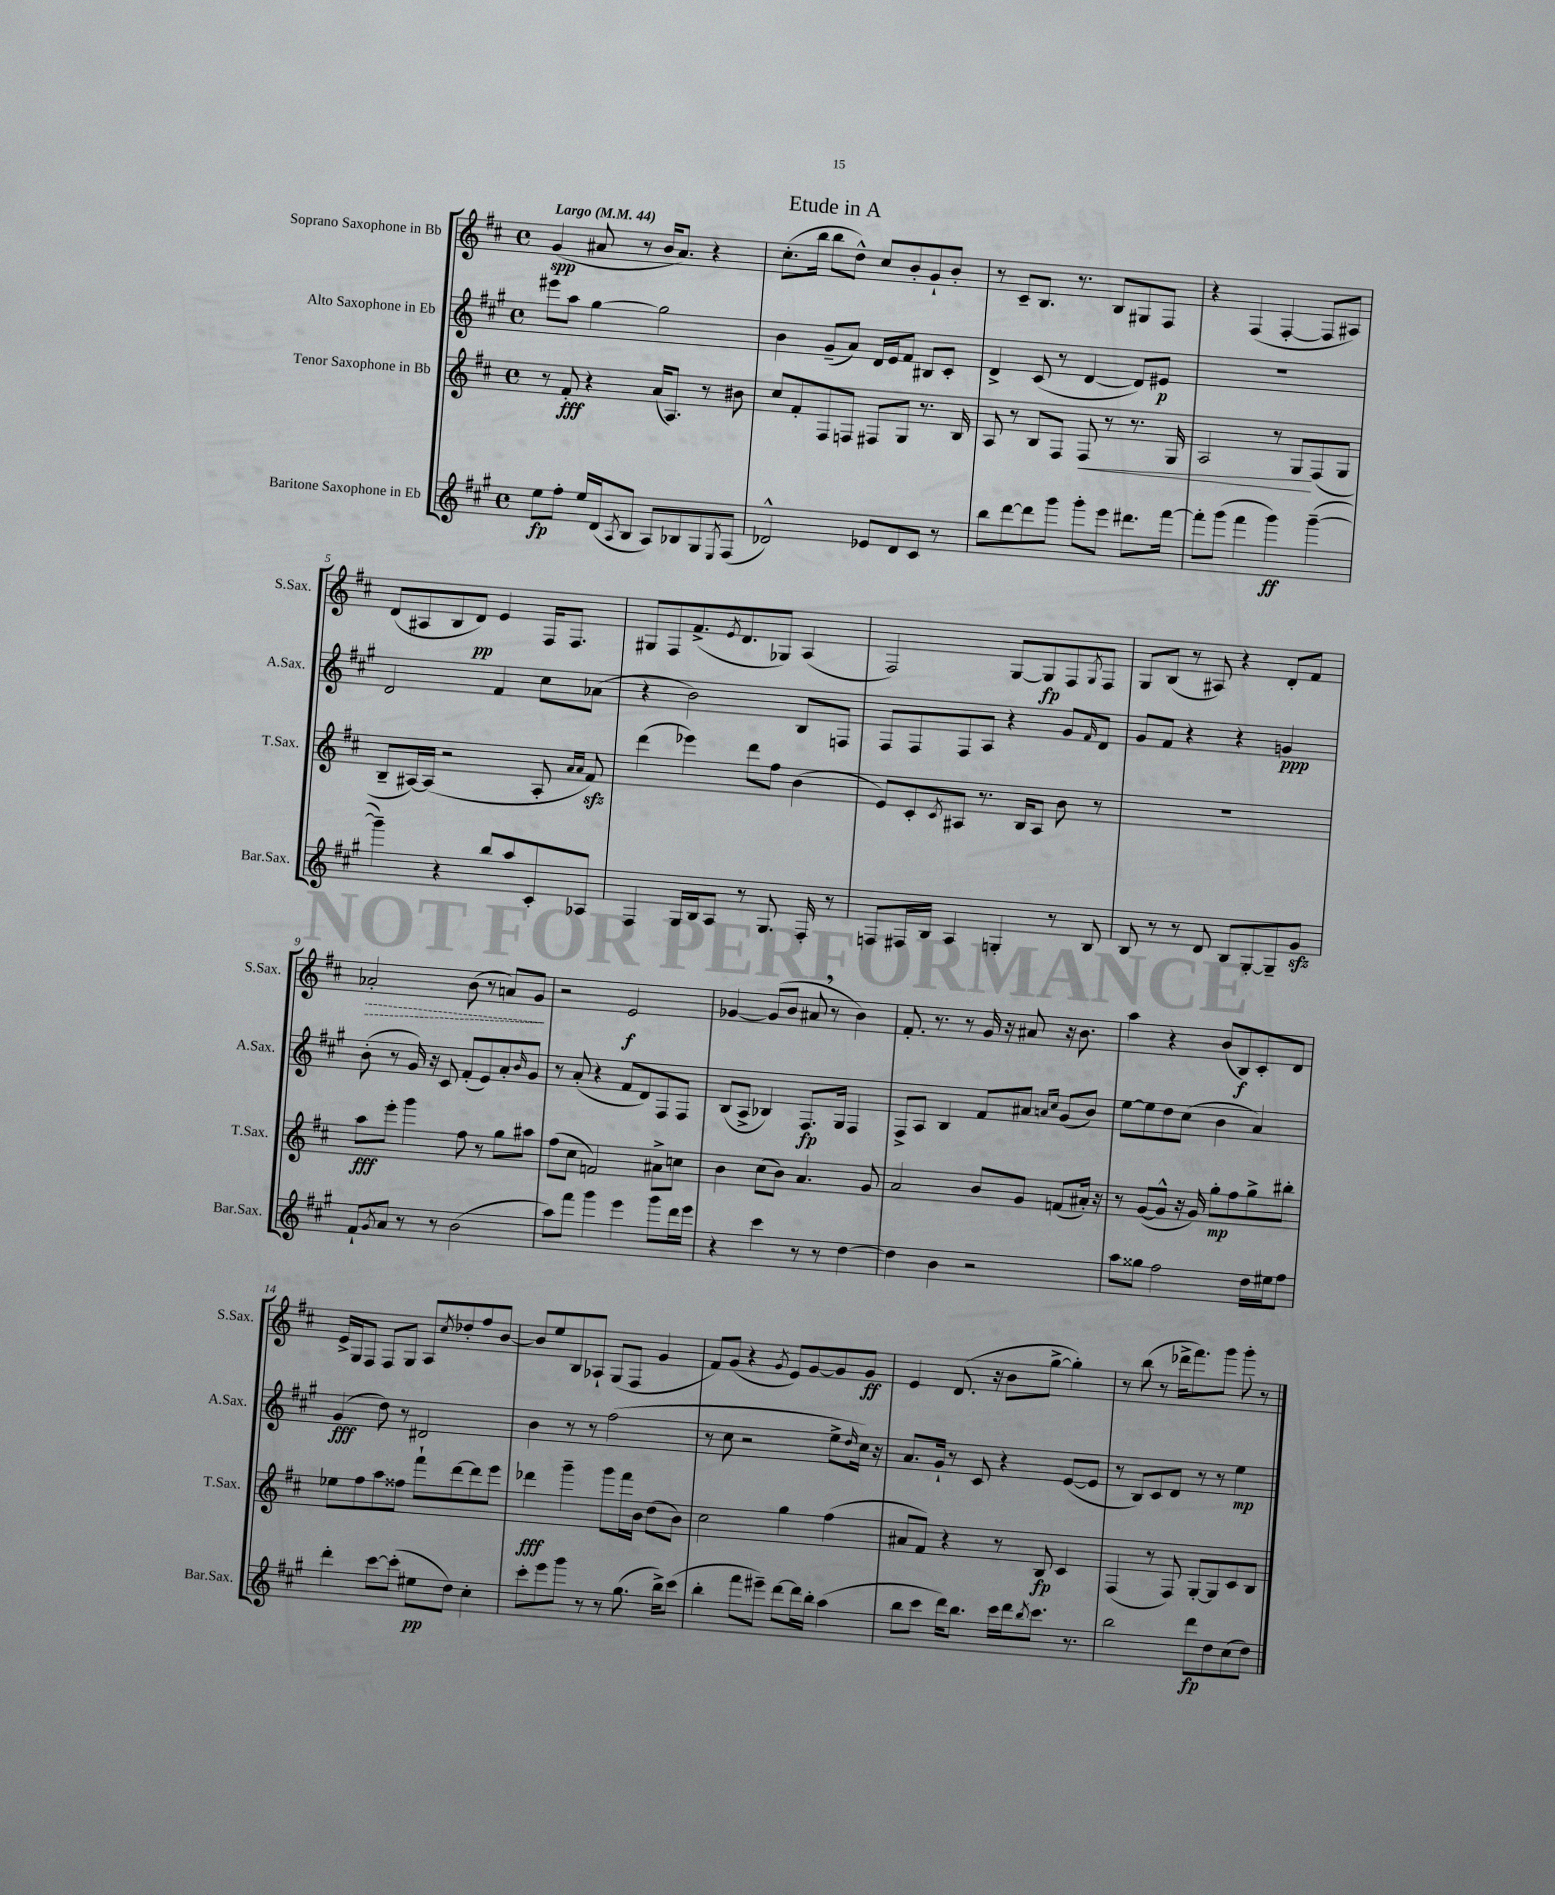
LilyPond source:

\header { title = "Etude in A" }
<<
\new StaffGroup <<
\new Staff = "s0" \with { instrumentName = "Soprano Saxophone in Bb" shortInstrumentName = "S.Sax." } {
    \clef treble \key d \major \defaultTimeSignature \time 4/4 \tempo "Largo" 4 = 44
    g'4\spp( ais'8 r8 b'16 ais'8.) r4 |
    cis''8.-.( b''16 b''8 d''8-^) cis''8 b'8-. g'8-! b'8-. |
    r8 cis'8-- b8. r8. b8 gis8 fis8 |
    r4 fis4( fis4~-. fis8 ais8) |
    d'8( ais8 b8 d'8\pp) e'4 fis16 fis8. |
    gis8 fis8 fis'8.->( \acciaccatura { e'8 } d'8. ges8) a4( |
    fis2) g8~ g8\fp fis8 \acciaccatura { g8 } fis8 |
    g8 b8( r8 ais8) r4 d'8-. fis'8 |
    \once \override Hairpin.style = #'dashed-line aes'2-.\> b'8( r8 a'8) g'8\! |
    r2 e'2\f |
    ges'4~ ges'8( b'8 ais'8 \breathe r8 b'4) |
    fis'8.-. r8. r8 g'16 r16 ais'8 r16 b'8. |
    a''4 r4 b'8( b8\f) cis'8-. d'8 |
    e'16-> g16 fis8 fis8 g8 a8 \acciaccatura { cis''8 } des''8-. fis''8 b'8~ |
    b'8 e''8 b8 aes8-! g8( fis8 g'4 |
    fis'8) g'8( r4 \acciaccatura { g'8 } e'8) g'8~ g'8 g'8\ff |
    e'4 d'8.( r16 b'8 g''8~-> g''4-.) |
    r8 b''8( r8 des'''16-> fis'''8.) g'''8 g'''8-. r8 \bar "|." |
}
\new Staff = "s1" \with { instrumentName = "Alto Saxophone in Eb" shortInstrumentName = "A.Sax." } {
    \clef treble \key a \major \defaultTimeSignature \time 4/4
    eis'''8 a''8 gis''4~ gis''2 |
    b'4 gis'8--( a'8) d'16 e'16 fis'8 bis8 cis'8-. |
    d'4-> cis'8( r8 d'4~ d'8) eis'8\p |
    R1 |
    d'2 fis'4 cis''8 aes'8( |
    r4 b'2) b8 f8 |
    fis8 fis8 fis8 a8 r4 gis'8 \grace { fis'16 } d'8 |
    gis'8 fis'8 r4 r4 g'4\ppp |
    b'8-.( r8 gis'16) r16 cis'8 fis'8-.( e'8) a'8-. \grace { b'16 } gis'8 |
    r8 a'8-.( r4 fis'8 d'8) fis8 fis8 |
    b8( a8-> bes4) fis8.\fp gis16 fis4 |
    fis8-> a8 b4 fis'8 ais'8 \grace { a'16 cis''16 } gis'8( b'8) |
    e''8~ e''8 d''8 cis''8( b'4 a'4) |
    gis'4\fff( d''8) r8 dis'2 |
    b'4 r8 r8 fis''2( |
    r8 cis''8 r2 e''8-> \grace { d''16 } cis''16) r16 |
    a'8. gis'16-! r8 cis'8 r4 e'8~( e'8 |
    r8 b8) cis'8 d'8 r8 r8 e''4\mp \bar "|." |
}
\new Staff = "s2" \with { instrumentName = "Tenor Saxophone in Bb" shortInstrumentName = "T.Sax." } {
    \clef treble \key d \major \defaultTimeSignature \time 4/4
    r8 fis'8-.\fff r4 a'16( a8.) r8 bis'8 |
    cis''8 fis'8-. fis8 f8 fis8 g8 r8. b16 |
    a8 r8 b8 fis8 fis8\< r8 r8. g16 |
    a2 r8 g8\! fis8( g8 |
    b8-- ais16~) ais16( r2 ais8-. \grace { a'16 a'16 } fis'8\sfz) |
    d'''4( ees'''4) d'''8 fis''8 b'4( |
    e'8) cis'8-. \acciaccatura { cis'8 } ais8 r8. b16 ais8 b'8 r8 |
    R1 |
    a''8\fff e'''8-. g'''4 fis''8 r8 g''8 ais''8 |
    fis''8( cis''8 f'2) ais'8-> c''8 |
    b'4 cis''8( b'8) a'4. g'8 |
    a'2 b'8 g'8 f'8( ais'16-.) r16 |
    r8 g'8~( g'8-^ r16 g'16) g''8-.\mp fis''8 g''8-> bis''8-. |
    ees''8 fis''8 a''8 fisis''8 fis'''8-! d'''8~ d'''8 e'''8 |
    des'''4\fff g'''4-- g'''8 fis'''16 b'16 d''8( b'8) |
    cis''2 g''4 fis''4( |
    ais'8 fis'8) r4 r8 b8\fp cis'4 |
    fis4( r8 fis8) g8~-. g8 cis'8 b8 \bar "|." |
}
\new Staff = "s3" \with { instrumentName = "Baritone Saxophone in Eb" shortInstrumentName = "Bar.Sax." } {
    \clef treble \key a \major \defaultTimeSignature \time 4/4
    e''8\fp fis''8-. e''16 d'16( \acciaccatura { a8 } b8 a8) bes8 gis8 \acciaccatura { e8 } fis8( |
    des'2-^) ees'8 des'8 cis'8 r8 |
    b''8 d'''8~ d'''8 gis'''8 gis'''8-. e'''8 dis'''8. fis'''16~ |
    fis'''8-. gis'''8( fis'''4 gis'''4\ff) gis'''4~--( |
    gis'''4--) r4 b''8 a''8 cis'8-. aes8 |
    fis4 gis16 b16 a8 r8 gis8. fis16-. r8 |
    f8 fis16 b16 a4 g4-. r8 b8 |
    b8 r8 r8 d'8 b8 gis8~-. gis8-- gis'8\sfz |
    fis'8-! \acciaccatura { gis'8 } a'8 r8 r8 b'2( |
    a''8) fis'''8 gis'''4 e'''4 gis'''8 d'''16 e'''16 |
    r4 cis'''4 r8 r8 d''4~ |
    d''4 b'4 r2 |
    a''8 gisis''8 fis''2 d''16 eis''16 fis''8 |
    d'''4-. cis'''8~ cis'''8-.( eis''8\pp d''8) cis''4-. |
    cis'''8-. e'''8 gis'''8 r8 r8 gis''8.( b''16->) cis'''8( |
    b''4-. fis'''8 eis'''8--) d'''8~ d'''16 b''16-. a''4( |
    b''8 cis'''8 d'''16) b''8. cis'''16 d'''16 \acciaccatura { b''8 } cis'''8. r8. |
    b''2 d'''8\fp d''8 cis''8( d''8) \bar "|." |
}
>>
>>
